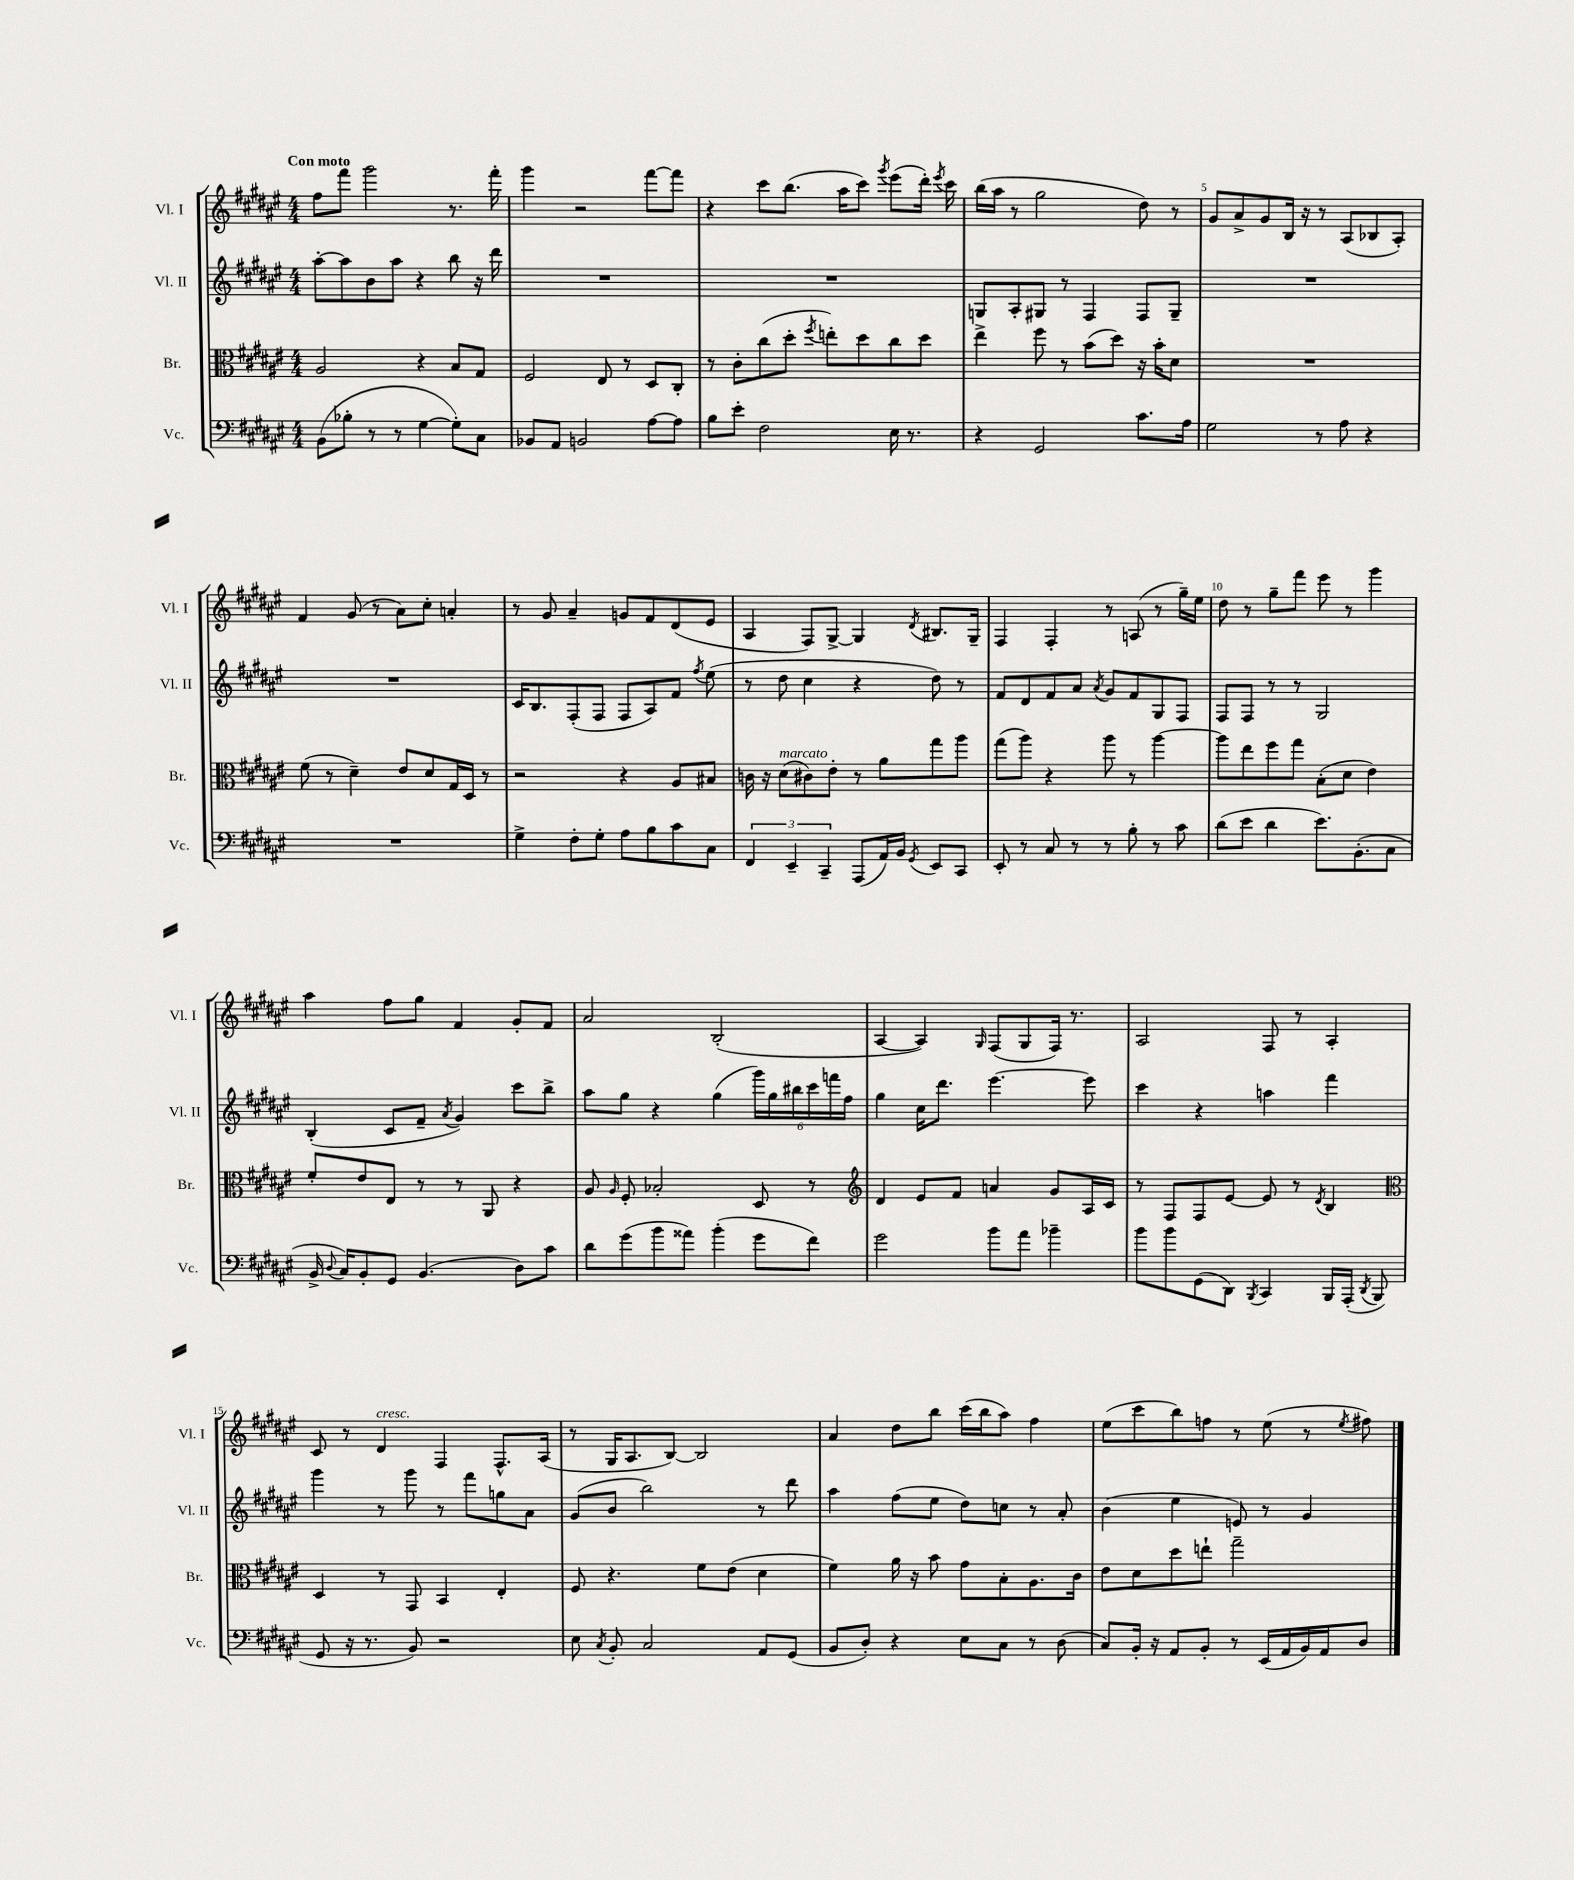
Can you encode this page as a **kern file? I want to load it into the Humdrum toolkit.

**kern	**kern	**kern	**kern
*staff4	*staff3	*staff2	*staff1
*clefF4	*clefC3	*clefG2	*clefG2
*k[f#c#g#d#a#e#]	*k[f#c#g#d#a#e#]	*k[f#c#g#d#a#e#]	*k[f#c#g#d#a#e#]
*M4/4	*M4/4	*M4/4	*M4/4
(8BB	2A#	[8aa#'	8ff#
8B-'	.	8aa#]	8fff#
8r	.	8b	2ggg#
8r	.	8aa#	.
[4G#	4r	4r	.
8G#'])	8B	8bb	8.r
8C#	8G#	16r	.
.	.	16ddd#	16fff#'
=	=	=	=
8BB-	2F#	1r	4ggg#
8AA#	.	.	.
2BB	.	.	2r
.	8E#	.	.
.	8r	.	.
[8A#	8D#	.	[8fff#
8A#]	8C#'	.	8fff#]
=	=	=	=
8B	8r	1r	4r
8e#'	8c#'	.	.
2F#	(8cc#	.	8ccc#
.	8dd#'	.	(8.bb
.	8qff#	.	.
.	8ee')	.	.
.	.	.	16aa#
.	8dd#	.	8ccc#)
.	.	.	8qggg#
16E#	8cc#	.	(8eee#
8.r	.	.	.
.	8dd#	.	16ddd#')
.	.	.	8qeee#
.	.	.	16ccc#
=	=	=	=
4r	4ee#^	8G	(16bb
.	.	.	16aa#
.	.	8A#'	8r
2GG#	8ff#	8G#	2gg#
.	8r	8r	.
.	(8b	4F#	.
.	8dd#)	.	.
8.c#	16r	8F#	8dd#)
.	16b'	.	.
.	8d#	8G#~	8r
16A#	.	.	.
=	=	=	=
2G#	1r	1r	8g#
.	.	.	8a#^
.	.	.	8g#
.	.	.	16B
.	.	.	16r
8r	.	.	8r
8A#	.	.	(8A#
4r	.	.	8B-
.	.	.	8A#')
=	=	=	=
1r	(8f#	1r	4f#
.	8r	.	.
.	4d#~)	.	(8g#
.	.	.	8r
.	8e#	.	8a#)
.	8d#	.	8cc#'
.	16G#	.	4a'
.	16D#	.	.
.	8r	.	.
=	=	=	=
4G#^	2r	16c#	8r
.	.	8.B	.
.	.	.	8g#
8F#'	.	(8F#'	4a#~
8G#'	.	8F#	.
8A#	4r	8F#	8g
8B	.	8A#)	8f#
8c#	8A#	8f#	(8d#
.	.	8qff#	.
8C#	8B#	(8ee#	8e#
=	=	=	=
6FF#	16c	8r	4A#
.	16r	.	.
.	(8d#	8dd#	.
6EE#~	.	.	.
.	8c#)	4cc#	8F#)
6CC#~	.	.	.
.	8e#'	.	[8G#^
(8AAA#	8r	4r	4G#]
16AA#)	8a#	.	.
16BB	.	.	.
8qGG#	.	.	8qd#
8EE#	8gg#	8dd#)	8.B#
8CC#	8aa#	8r	.
.	.	.	16G#~
=	=	=	=
8EE#'	(8gg#	8f#	4F#
8r	8aa#)	8d#	.
8C#	4r	8f#	4F#'
8r	.	8a#	.
.	.	8qa#	.
8r	8aa#	8g#	8r
8B'	8r	8f#	(8A
8r	[4aa#	8G#	8r
8c#	.	8F#	16gg#~)
.	.	.	16ee#
=	=	=	=
(8d#	8aa#]	8F#	8dd#
8e#	8ee#	8F#	8r
4d#	8ff#	8r	8gg#~
.	8gg#	8r	8fff#
8.e#)	(8B'	2G#	8eee#
.	8d#	.	8r
(8.BB'	.	.	.
.	4e#)	.	4ggg#
8C#	.	.	.
=	=	=	=
16BB^	8f#'	(4B'	4aa#
8qqD#	.	.	.
16C#)	.	.	.
8BB'	8e#	.	.
8GG#	8E#	8c#	8ff#
(4.BB	8r	8f#~	8gg#
.	.	8qa#	.
.	8r	4g#)	4f#
.	8AA#	.	.
8D#)	4r	8ccc#	8g#'
8c#	.	8bb^	8f#
=	=	=	=
8d#	8A#	8aa#	2a#
.	16qqA#	.	.
(8g#	8F#'	8gg#	.
8b	2B-'	4r	.
8a##)	.	.	.
(4b'	.	(4gg#	(2B'
8g#	8D#	24ggg#)	.
.	.	24gg#	.
.	.	24bb#	.
8f#)	8r	24ccc#	.
.	.	24fff	.
.	.	24ff#	.
=	=	=	=
*	*clefG2	*	*
2g#	4d#	4gg#	[4A#
.	8e#	16cc#	4A#])
.	.	8.ddd#	.
.	8f#	.	.
.	.	.	16qqG#
8b	4a	[4.eee#	(8F#
8a#	.	.	8G#
4b-~	8g#	.	16F#)
.	.	.	8.r
.	16A#	8eee#]	.
.	16c#	.	.
=	=	=	=
8b	8r	4ccc#	2A#
8b	8F#	.	.
(8GG#	8F#	4r	.
8DD#)	[8e#	.	.
8qBBB	.	.	.
4CC#	8e#]	4aa	8F#
.	8r	.	8r
.	8qd#	.	.
16BBB	4B	4fff#	4A#'
(16AAA#'	.	.	.
8qDD#	.	.	.
8BBB	.	.	.
=	=	=	=
*	*clefC3	*	*
8GG#	4D#	4ggg#	8c#
16r	.	.	8r
8.r	.	.	.
.	8r	8r	4d#
8BB)	8GG#	8ggg#	.
2r	4BB	8r	4F#
.	.	8fff#	.
.	4E#'	8gg	8.F#^^
.	.	8a#	.
.	.	.	(16A#
=	=	=	=
8E#	8F#	(8g#	8r
8qC#	.	.	.
8BB'	4.r	8b	16G#
.	.	.	8.A#
2C#	.	2bb)	.
.	.	.	[8B)
.	8f#	.	2B]
.	(8e#	.	.
8AA#	4d#	8r	.
(8GG#	.	8ddd#	.
=	=	=	=
8BB	4f#)	4aa#	4a#
8D#')	.	.	.
4r	16a#	(8ff#	8dd#
.	16r	.	.
.	8b	8ee#	8bb
8E#	8g#	8dd#)	(16ccc#
.	.	.	16bb
8C#	8B'	8cc	8aa#)
8r	8.A#	8r	4ff#
(8D#	.	8a#'	.
.	16c#	.	.
=	=	=	=
8C#)	8e#	(4b	(8ee#
16BB'	8d#	.	8ccc#
16r	.	.	.
8AA#	8dd#	4ee#	8bb)
8BB'	8ee`	.	8ff
8r	2gg#~	8e)	8r
(16EE#	.	8r	(8ee#
16AA#	.	.	.
16BB)	.	4g#	8r
16AA#	.	.	.
.	.	.	8qee#
8D#	.	.	8ff#)
==	==	==	==
*-	*-	*-	*-
